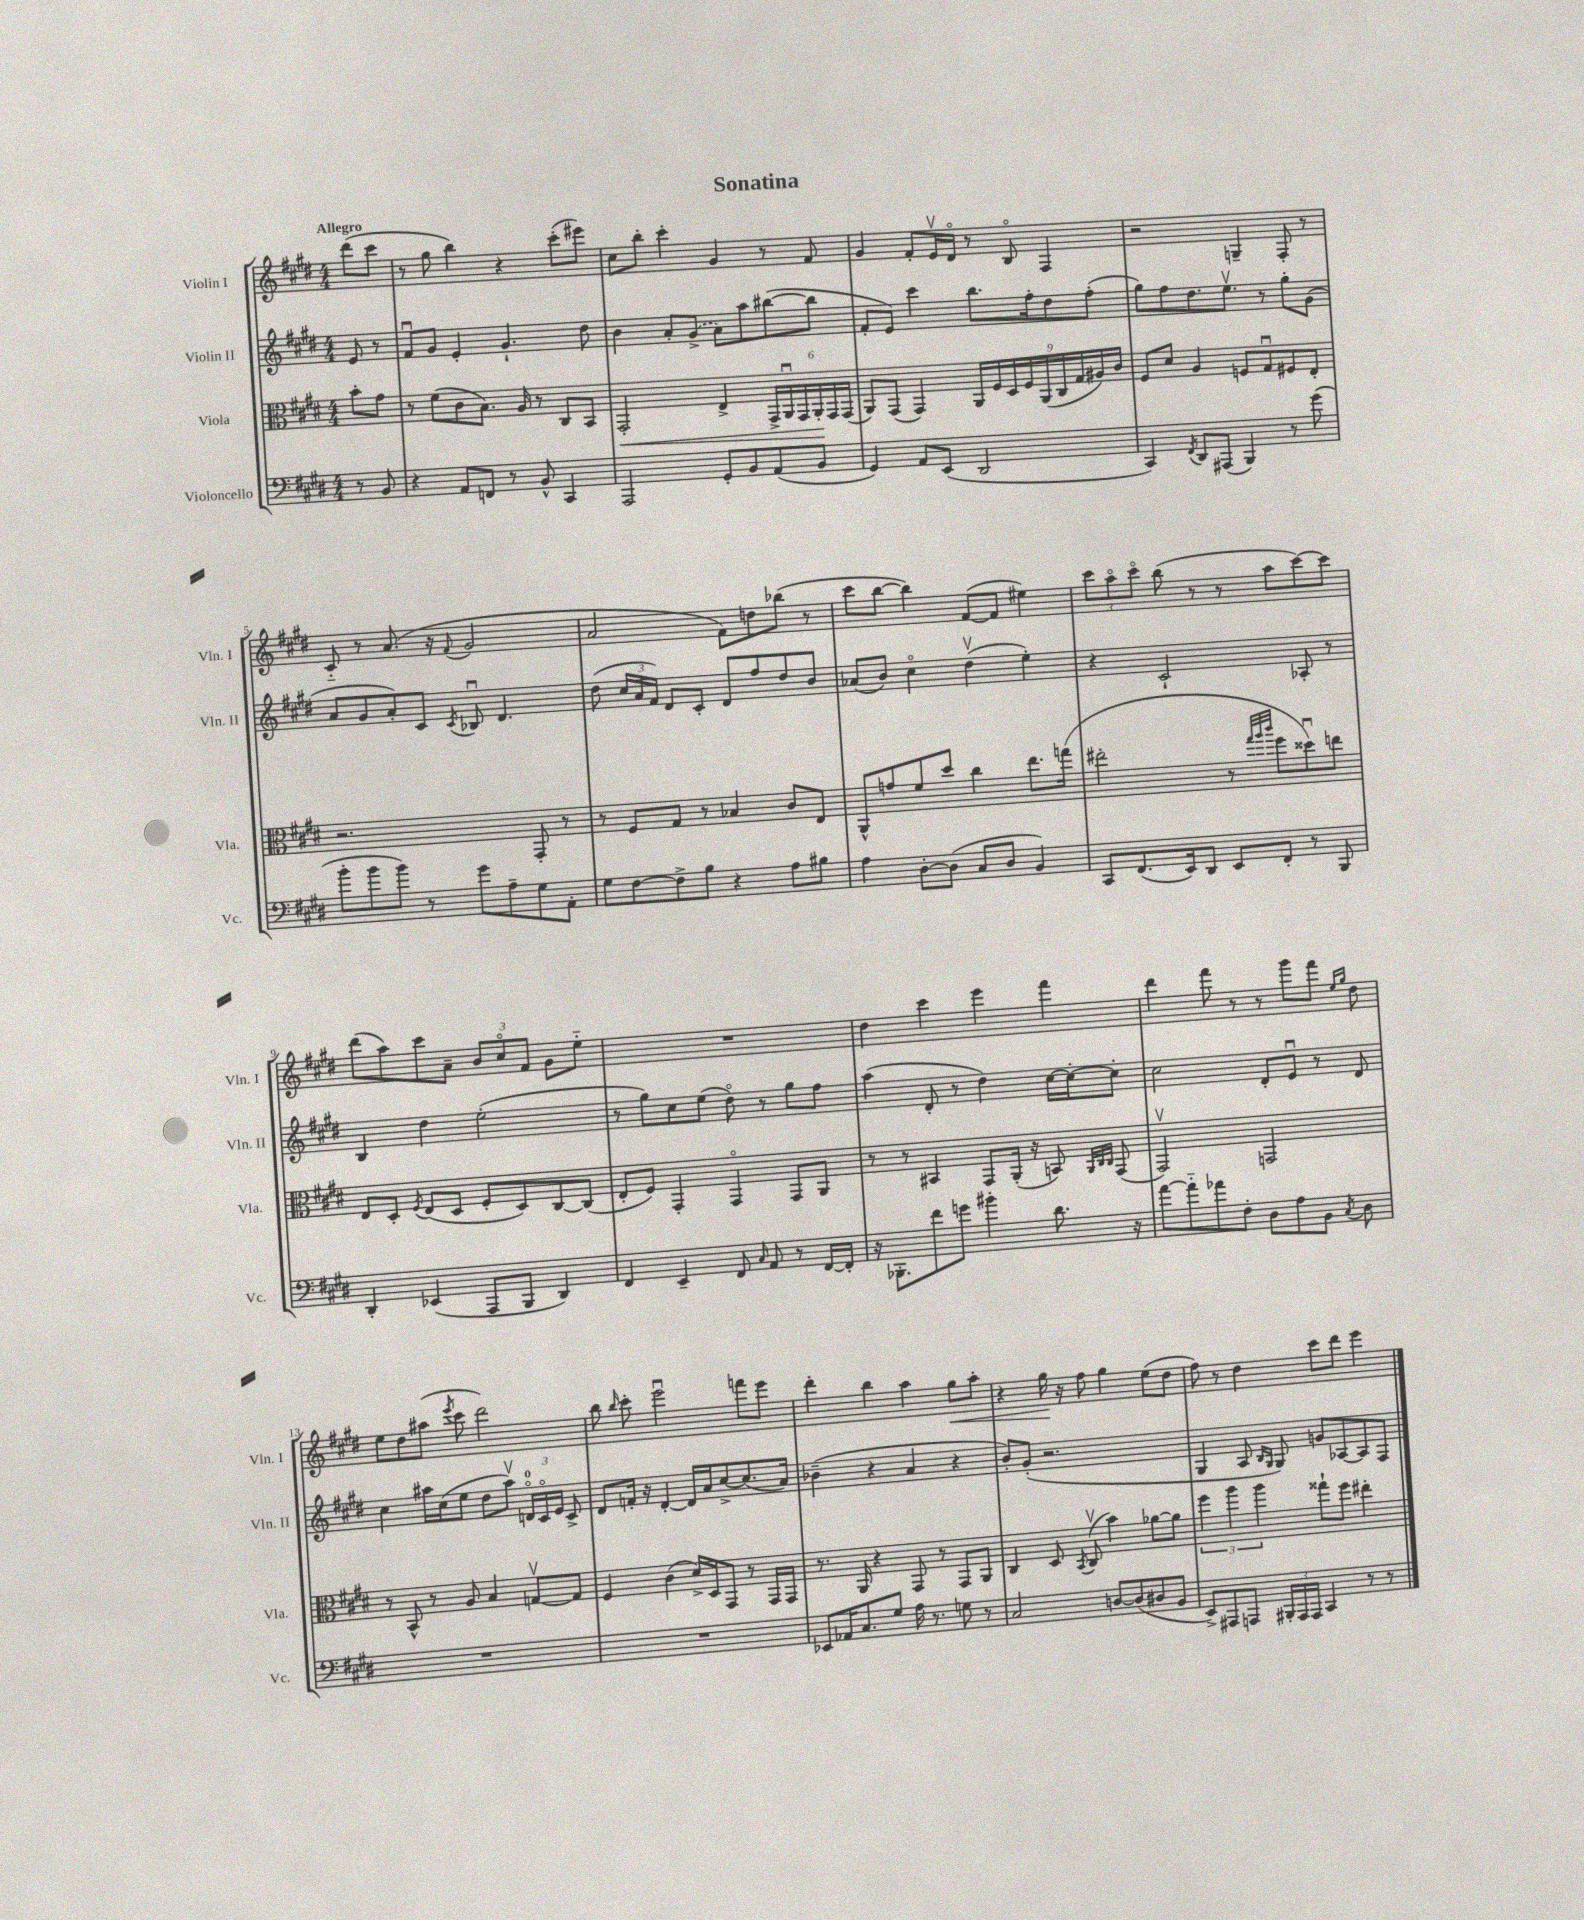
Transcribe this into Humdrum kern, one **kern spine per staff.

**kern	**kern	**kern	**kern
*staff4	*staff3	*staff2	*staff1
*clefF4	*clefC3	*clefG2	*clefG2
*k[f#c#g#d#]	*k[f#c#g#d#]	*k[f#c#g#d#]	*k[f#c#g#d#]
*M4/4	*M4/4	*M4/4	*M4/4
8r	8b'\L	8e/	(8ddd#\L
8BB/	8g#\J	8r	8ccc#\J
=	=	=	=
4r	8r	8f#u/L	8r
.	(8f#\L	8g#/J	8gg#\
8AA/L	8c#\	4e'/	4bb\)
8FF/J	8.B\J)	.	.
8r	.	4.g#`/	4r
.	16A/	.	.
8BB^^/	8r	.	.
4CC#/	8C#/L	.	(8ccc#'\L
.	8BB/J	8dd#\	8eee#\J)
=	=	=	=
2AAA/	2GG#'/	4b\	8cc#\L
.	.	.	8bb'\J
.	.	8a'/L	4ccc#'\
.	.	(8g#^/J	.
8GG#'/L	4E^/	8a\L)	4g#/
8BB/	.	8aa\	.
(8AA/	24GG#^/LL	([8bb#\	8r
.	24AAu/	.	.
.	24GG#/	.	.
8BB/J	24AA'/	8bb#\]J	8f#/
.	24GG#/	.	.
.	(24GG#/JJ	.	.
=	=	=	=
4GG#/)	8AA/L)	8f#'/L	4g#/
.	(8GG#/J	8e/J)	.
8AA/L	4GG#/)	4ccc#\	8f#'/L
(8EE/J	.	.	16ev/L
.	.	.	16d#o/JJ
2DD#/	18AA/LL	8.bb\L	8r
.	18F#/	.	.
.	18D#/	.	.
.	.	.	8Bo/
.	18F#/	.	.
.	.	16ff#'\k	.
.	(18AA/	.	.
.	.	8dd#\	4F#/
.	18C#/	.	.
.	18G#/	.	.
.	.	(8ff#'\J	.
.	18A#/)	.	.
.	18c#/JJ	.	.
=	=	=	=
4CC#/)	8F#/L	8gg#\L)	2r
.	8d#/J	8ff#\	.
8qFF#/	.	.	.
8DD#/L	4A/	8.dd#\	.
(8AAA#/J	.	.	.
.	.	8.eev\J	.
4BBB/)	8F/L	.	4G~/
.	8G#u/	8r	.
8r	8F#/	8gg#'\L	8F#'/
(8g#\	8E'/J	(8g#\J	8r
=	=	=	=
8b'\L	2.r	8a/L	8c#'~/
8b\	.	8g#/	8r
8b\J)	.	8a'/)	(8.a/
8r	.	8c#/J	.
.	.	.	16r
.	.	8qc#/	8qqf#/
8g#\L	.	8B-u/	2g#/
8A~\	.	4.d#/	.
8G#\	8GG#'/	.	.
8AA'\J	8r	.	.
=	=	=	=
8G#\L	8r	(8dd#\	2a/
[8F#\	8F#/L	24cc#/LL	.
.	.	24a/	.
.	.	24f#/JJ)	.
8F#^\]	8G#/J	8d#/L	.
8B\J	8r	8c#'/J	.
4r	4B-/	8d#/L	8f#\L)
.	.	8ff#/	8dd\
8A\L	8c#/L	8dd#/	(8bb-\J
8B#\J	8E/J	8b/J	8r
=	=	=	=
4A\	8AA^^/L	(8a-/L	8ccc#\L
.	8g/	8b/J)	[8bb\J
[8D#'\L	8f#/	4cc#o\	4bb\])
(8D#\]J	8dd#/J	.	.
8C#/L	4cc#\	(4dd#v\	([8f#/L
8D#/J	.	.	8f#/]J
4BB/)	8.ee\L	4ee'\)	4ee#\)
.	(16gg\Jk	.	.
=	=	=	=
8CC#/L	2ee#'\	4r	12ccc#\L
.	.	.	12aao\
(8.FF#/	.	.	.
.	.	.	12ccc#o\J
.	.	2c#`/	(8bb\
16EE/k)	.	.	.
8DD#/J	.	.	8r
8EE/L	8r	.	8r
.	32qqgg#/LLL	.	.
.	32qqaa/	.	.
.	32qqccc#/JJJ	.	.
8FF#'/J	8ff#\L	.	8aa\L
8r	8dd##u\)	8A-'/	[8ccc#\)
8BBB/	8ee\J	8r	8ccc#\]J
=	=	=	=
4DD#'/	8E/L	4B/	(8ddd#\L
.	8D#'/J	.	8aa\)
.	8qF#/	.	.
(4EE-/	(8E/L	4dd#\	8ccc#\
.	8D#/J	.	8a~\J
8AAA/L	8F#'/L	(2ee'\	12b/L
.	.	.	12cc#o/
8BBB/J	8D#/)	.	.
.	.	.	12f#/J
4DD#/)	[8C#/	.	8g#\L
.	(8C#/]J	.	8ee'~\J
=	=	=	=
4FF#/	8E'/L	8r	1r
.	8F#/J)	8gg#\L)	.
4EE~/	4GG#'/	8cc#\	.
.	.	(8ee\J	.
8FF#/	4GG#o/	8dd#o\)	.
16qqC#/	.	.	.
8AA/	.	8r	.
8r	8GG#/L	8gg#\L	.
[16FF#/LL	8AA/J	8ff#\J	.
16FF#'/]JJ	.	.	.
=	=	=	=
16r	8r	(4aa\	4dd#\
8.BBB-'\L	.	.	.
.	8r	.	.
8f#\	4BB#/	8d#'/	4ccc#\
8g\J	.	8r	.
4b#'\	8GG#/L	4dd#\)	4eee\
.	(16AA'/Jk	.	.
.	16r	.	.
8.d#\	8BB/)	[16cc#\LL	4fff#\
.	.	16cc#'\_J	.
.	32qqAA/LLL	.	.
.	32qqC#/	.	.
.	32qqC#/JJJ	.	.
.	(8GG#/	8cc#'\]J	.
16r	.	.	.
=	=	=	=
[8a\L	2GG#v/)	2cc#\	4ddd#\
8a'~\]	.	.	.
8a-\	.	.	8fff#\
8F#'\J	.	.	8r
8D#\L	2GG/	8d#'/L	8r
8A\	.	8eu/J	8ggg#\L
8BB\J	.	8r	8fff#\J
.	.	.	16qqee/LL
8qC#/	.	.	16qqgg#/JJ
8D#\	.	8d#/	8dd#\
=	=	=	=
1r	8r	4cc#\	8ee\L
.	8BB^^/	.	8dd#\
.	8r	16aa#\LL	(8aa#\J
.	.	(16cc#\J	.
.	.	.	8qeee/
.	8A/	8ee\J	8ccc#\
.	4B/	8dd#\L	2ddd#\)
.	.	8aa#v\J)	.
.	[8Gv/L	24do/LL	.
.	.	24c#o/	.
.	.	24e/JJ	.
.	8G/]J	8c#^/	.
=	=	=	=
1r	4F#/	8d#/L	8bb\
.	.	.	16qqbb/
.	.	16f'/Jk	8ccc#'\
.	.	16r	.
.	(4c#\	[4d#'/	2eeeu\
.	16d#^/LL)	16d#/]LL	.
.	16D#/J	16a/J	.
.	8GG#/J	[8cc#^/	.
.	8r	(8.cc#/]	8fff\L
.	16GG#/LL	.	8eee\J
.	16GG#/JJ	16a/Jk)	.
=	=	=	=
8EE-/L	8.r	(4b-~\	4ddd#'\
16AA-/K	.	.	.
8.C#/	16AA/	.	.
.	4r	4r	4bb\
8G#/J	.	.	.
16A\	8GG#/	4a/	4aa\
8.r	.	.	.
.	8r	.	.
8G\	8GG#/L	4r	8gg#\L
8r	8AA/J	.	8aa'\J
=	=	=	=
2C#/	4C#/	8b'/L)	4r
.	.	(8g#'/J	.
.	8D#/	2.r	16gg#\
.	.	.	16r
.	8qBB/	.	.
.	(8C#v/	.	8ff#\
[8D/L	4b\)	.	4gg#\
(8D/]	.	.	.
8D#/	[8a-\L	.	(8ee\L
8BB/J	8a-\]J	.	8dd#\J
=	=	=	=
8EE^/L)	6ff#\	4G#/	8ff#\)
8AAA#/	.	.	8r
.	6aa\	.	.
8AAA/J	.	8A/	4dd#\
.	6aa\	.	.
.	.	16qqB/LL	.
.	.	16qqG#/JJ	.
24BBB#'/LL	.	8G#/)	.
24AAA/	.	.	.
24AAA/JJ	.	.	.
4CC#/	8gg##`\L	8g/L	8ccc#\L
.	8ff#\J	[8A-/	8ddd#\J
8r	4ee#'\	8A-/]	4eee\
8r	.	8F#/J	.
==	==	==	==
*-	*-	*-	*-
